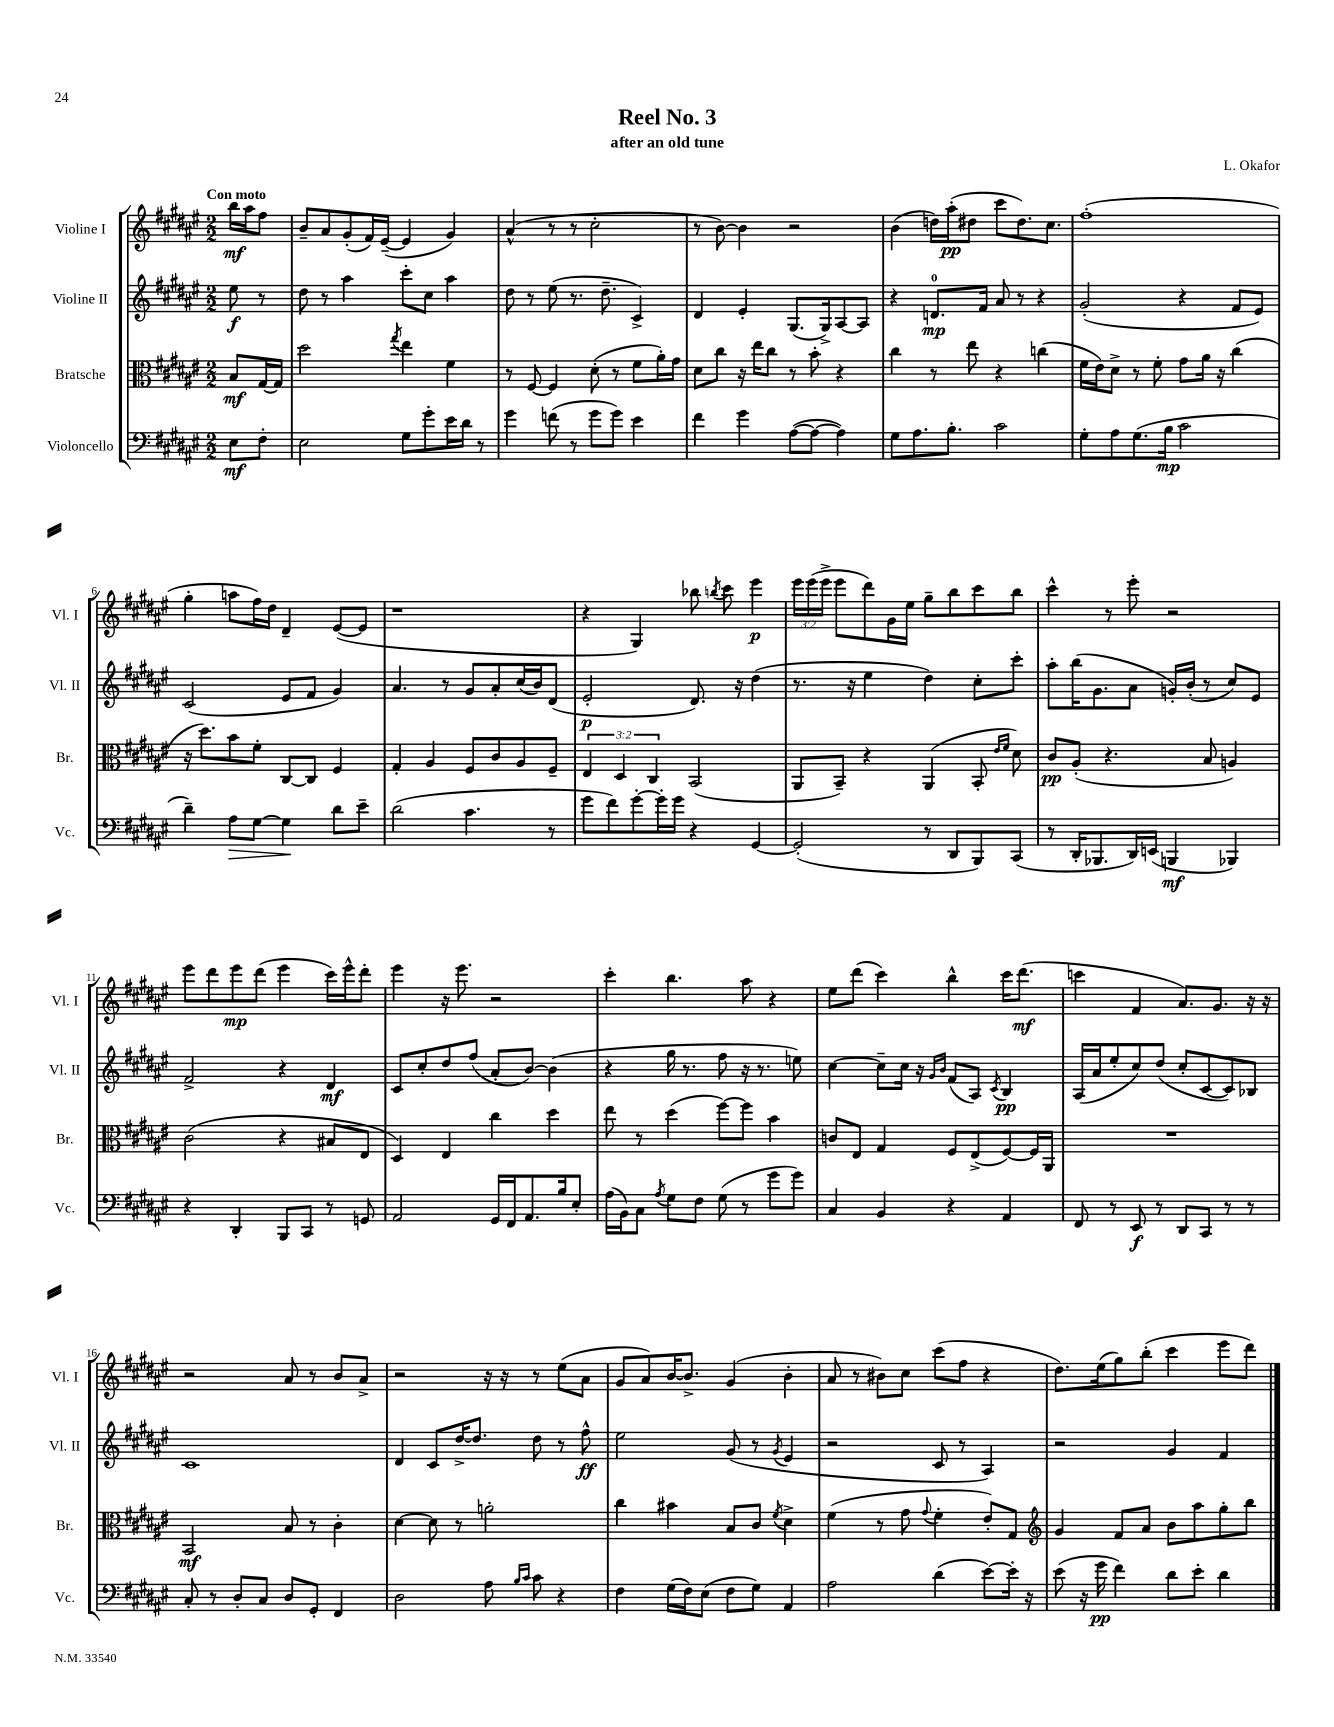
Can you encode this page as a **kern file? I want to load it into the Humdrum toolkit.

**kern	**dynam	**kern	**dynam	**kern	**dynam	**kern	**dynam
*part4	*part4	*part3	*part3	*part2	*part2	*part1	*part1
*staff4	*staff4	*staff3	*staff3	*staff2	*staff2	*staff1	*staff1
*I"Violoncello	*	*I"Bratsche	*	*I"Violine II	*	*I"Violine I	*
*I'Vc.	*	*I'Br.	*	*I'Vl. II	*	*I'Vl. I	*
*clefF4	*	*clefC3	*	*clefG2	*	*clefG2	*
*k[f#c#g#d#a#e#]	*	*k[f#c#g#d#a#e#]	*	*k[f#c#g#d#a#e#]	*	*k[f#c#g#d#a#e#]	*
*M2/2	*	*M2/2	*	*M2/2	*	*M2/2	*
=	=	=	=	=	=	=	=
!	!	!	!	!	!	!LO:TX:a:B:t=Con moto	!
8E#\L	mf	8B/L	mf	8ee#\	f	16bb\LL	mf
.	.	.	.	.	.	16aa#\J	.
8F#'\J	.	[16G#/L	.	8r	.	8ff#\J	.
.	.	16G#/JJ]	.	.	.	.	.
=1	=1	=1	=1	=1	=1	=1	=1
2E#\	.	2dd#\	.	8dd#\	.	8b~/L	.
.	.	.	.	8r	.	8a#/	.
.	.	.	.	4aa#\	.	(8g#'/	.
.	.	.	.	.	.	16f#/L)	.
.	.	.	.	.	.	([16e#~/JJ	.
.	.	8qgg#/	.	.	.	.	.
8G#\L	.	4ee#\	.	8ccc#'\L	.	4e#/]	.
8g#'\	.	.	.	8cc#\J	.	.	.
16e#\L	.	4f#\	.	4aa#\	.	4g#/)	.
16d#\JJ	.	.	.	.	.	.	.
8r	.	.	.	.	.	.	.
=2	=2	=2	=2	=2	=2	=2	=2
4g#\	.	8r	.	8dd#\	.	(4a#^^/	.
.	.	[8F#/	.	8r	.	.	.
(8fn\	.	4F#/]	.	(8ee#\	.	8r	.
8r	.	.	.	8.r	.	8r	.
8g#\L	.	(8d#'\	.	.	.	2cc#'\	.
.	.	.	.	8.dd#~\	.	.	.
8g#\J)	.	8r	.	.	.	.	.
4e#\	.	8f#\L	.	4c#^/)	.	.	.
.	.	16a#'\L)	.	.	.	.	.
.	.	16g#\JJ	.	.	.	.	.
=3	=3	=3	=3	=3	=3	=3	=3
4f#\	.	8d#\L	.	4d#/	.	8r	.
.	.	8cc#\J	.	.	.	[8b\)	.
4g#\	.	16r	.	4e#'/	.	4b\]	.
.	.	16ee#\KL	.	.	.	.	.
.	.	8cc#\J	.	.	.	.	.
([8A#\L	.	8r	.	(8.G#/L	.	2r	.
8A#\J_	.	8b'\	.	.	.	.	.
.	.	.	.	16G#^/k)	.	.	.
4A#\])	.	4r	.	[8A#/	.	.	.
.	.	.	.	8A#/J]	.	.	.
=4	=4	=4	=4	=4	=4	=4	=4
8G#\L	.	4cc#\	.	4r	.	(4b\	.
8.A#\	.	.	.	.	.	.	.
.	.	8r	.	8.dn/L	mp	16ddn\LL)	.
8.B'\J	.	.	.	.	.	(16aa#'\J	pp
.	.	8ee#\	.	.	.	8dd#X\J	.
.	.	.	.	16f#/Jk	.	.	.
2c#\	.	4r	.	8a#/	.	8ccc#\L	.
.	.	.	.	8r	.	8.dd#\)	.
.	.	(4ccn\	.	4r	.	.	.
.	.	.	.	.	.	8.cc#\J	.
=5	=5	=5	=5	=5	=5	=5	=5
8G#'\L	.	16f#\LL	.	(2g#'/	.	(1ff#'	.
.	.	16e#\J)	.	.	.	.	.
8A#\	.	8d#^\J	.	.	.	.	.
(8.G#\	.	8r	.	.	.	.	.
.	.	8f#'\	.	.	.	.	.
16B\Jk	mp	.	.	.	.	.	.
2c#\	.	8g#\L	.	4r	.	.	.
.	.	16a#\Jk	.	.	.	.	.
.	.	16r	.	.	.	.	.
.	.	(4cc#\	.	8f#/L	.	.	.
.	.	.	.	8e#/J)	.	.	.
!!LO:LB:g=z
=6	=6	=6	=6	=6	=6	=6	=6
4d#~\)	.	16r	.	(2c#/	.	4gg#'\	.
.	.	8.dd#\L)	.	.	.	.	.
!	!LO:HP:b	!	!	!	!	!	!
8A#\L	>	8b\	.	.	.	8aan\L	.
[8G#\J	.	8f#'\J	.	.	.	16ff#\L)	.
.	.	.	.	.	.	16dd#\JJ	.
4G#\]	.	[8C#/L	.	8e#/L	.	4d#~/	.
.	.	8C#/J]	.	8f#/J	.	.	.
8d#\L	]	4F#/	.	4g#/)	.	([8e#/L	.
8e#~\J	.	.	.	.	.	8e#/J]	.
=7	=7	=7	=7	=7	=7	=7	=7
(2d#\	.	4G#'/	.	4.a#/	.	1r	.
.	.	4A#/	.	.	.	.	.
.	.	.	.	8r	.	.	.
4.c#\	.	8F#/L	.	8g#/L	.	.	.
.	.	8c#/	.	8a#'/	.	.	.
.	.	8A#/	.	(16cc#/L	.	.	.
.	.	.	.	16b/J)	.	.	.
8r	.	8F#~/J	.	(8d#/J	.	.	.
=8	=8	=8	=8	=8	=8	=8	=8
8g#\L	.	6E#/	.	2e#'/	p	4r	.
8f#\)	.	.	.	.	.	.	.
.	.	6D#/	.	.	.	.	.
[8g#'\	.	.	.	.	.	4G#/)	.
.	.	6C#/	.	.	.	.	.
16g#'\L]	.	.	.	.	.	.	.
16g#\JJ	.	.	.	.	.	.	.
4r	.	(2BB/	.	8.d#/)	.	8bb-X\	.
.	.	.	.	.	.	8qbbn/	.
.	.	.	.	.	.	8ccc#\	.
.	.	.	.	16r	.	.	.
[4GG#/	.	.	.	(4dd#\	.	4eee#\	p
=9	=9	=9	=9	=9	=9	=9	=9
(2GG#'/]	.	8AA#/L	.	8.r	.	24eee#\LL	.
.	.	.	.	.	.	(24eee#\	.
.	.	.	.	.	.	24eee#^\JJ	.
.	.	8BB~/J)	.	.	.	8eee#\L	.
.	.	.	.	16r	.	.	.
.	.	4r	.	4ee#\	.	8ddd#\)	.
.	.	.	.	.	.	16g#\L	.
.	.	.	.	.	.	16ee#\JJ	.
8r	.	(4AA#/	.	4dd#\)	.	8gg#~\L	.
8DD#/L	.	.	.	.	.	8bb\	.
8BBB/)	.	8BB'/	.	8cc#'\L	.	8ccc#\	.
.	.	16qqe#/LL	.	.	.	.	.
.	.	16qqf#/JJ	.	.	.	.	.
(8CC#/J	.	8d#\)	.	8ccc#'\J	.	8bb\J	.
=10	=10	=10	=10	=10	=10	=10	=10
8r	.	8c#/L	pp	8aa#'\L	.	4ccc#^^\	.
16DD#'/KL	.	(8A#'/J	.	(16bb\K	.	.	.
8.BBB-X/	.	.	.	8.g#\	.	.	.
.	.	4.r	.	.	.	8r	.
16DD#/L)	.	.	.	8a#\J	.	8eee#'\	.
(16EEn/JJ	.	.	.	.	.	.	.
4BBBn/	mf	.	.	16gn'/LL)	.	2r	.
.	.	.	.	(16b'/JJ	.	.	.
.	.	8B/	.	8r	.	.	.
4BBB-X/)	.	4An/)	.	8cc#/L)	.	.	.
.	.	.	.	8e#/J	.	.	.
!!LO:LB:g=z
=11	=11	=11	=11	=11	=11	=11	=11
4r	.	(2c#\	.	2f#^/	.	8eee#\L	.
.	.	.	.	.	.	8ddd#\	.
4DD#'/	.	.	.	.	.	8eee#\	mp
.	.	.	.	.	.	(8ddd#\J	.
8BBB/L	.	4r	.	4r	.	4eee#\	.
8CC#/J	.	.	.	.	.	.	.
8r	.	8B#X/L	.	4d#/	mf	16ccc#\LL)	.
.	.	.	.	.	.	16eee#^^\J	.
8GGn/	.	8E#/J	.	.	.	8ddd#'\J	.
=12	=12	=12	=12	=12	=12	=12	=12
2AA#/	.	4D#/)	.	8c#/L	.	4eee#\	.
.	.	.	.	8cc#'/	.	.	.
.	.	4E#/	.	8dd#/	.	16r	.
.	.	.	.	.	.	8.eee#\	.
.	.	.	.	(8ff#/J	.	.	.
16GG#/LL	.	4cc#\	.	8a#'/L	.	2r	.
16FF#/J	.	.	.	.	.	.	.
8.AA#/	.	.	.	[8b/J)	.	.	.
.	.	4dd#\	.	(4b\]	.	.	.
16B/k	.	.	.	.	.	.	.
8E#'/J	.	.	.	.	.	.	.
=13	=13	=13	=13	=13	=13	=13	=13
(16A#\LL	.	8ee#\	.	4r	.	4ccc#'\	.
16BB\J)	.	.	.	.	.	.	.
8C#\J	.	8r	.	.	.	.	.
8qA#/	.	.	.	.	.	.	.
8G#\L	.	(4dd#\	.	16gg#\	.	4.bb\	.
.	.	.	.	8.r	.	.	.
8F#\J	.	.	.	.	.	.	.
(8G#\	.	[8ff#\L)	.	8ff#\	.	.	.
8r	.	8ff#\J]	.	16r	.	8aa#\	.
.	.	.	.	8.r	.	.	.
8g#\L	.	4b\	.	.	.	4r	.
8g#\J)	.	.	.	8een\)	.	.	.
=14	=14	=14	=14	=14	=14	=14	=14
4C#/	.	8cn/L	.	[4cc#\	.	8ee#\L	.
.	.	8E#/J	.	.	.	(8ddd#\J	.
4BB/	.	4G#/	.	8cc#~\L]	.	4ccc#\)	.
.	.	.	.	16cc#\Jk	.	.	.
.	.	.	.	16r	.	.	.
.	.	.	.	16qqg#/LL	.	.	.
.	.	.	.	16qqb/JJ	.	.	.
4r	.	8F#/L	.	(8f#/L	.	4bb^^\	.
.	.	(8E#^/	.	8A#/J)	.	.	.
.	.	.	.	8qc#/	.	.	.
4AA#/	.	[8F#/)	.	4B/	pp	16ccc#\KL	.
.	.	.	.	.	.	(8.ddd#\J	mf
.	.	16F#/L]	.	.	.	.	.
.	.	16AA#/JJ	.	.	.	.	.
=15	=15	=15	=15	=15	=15	=15	=15
8FF#/	.	1r	.	(16A#/LL	.	4cccn\	.
.	.	.	.	16a#/J	.	.	.
8r	.	.	.	8ee#'/	.	.	.
8EE#/	f	.	.	8cc#/)	.	4f#/	.
8r	.	.	.	(8dd#/J	.	.	.
8DD#/L	.	.	.	8cc#'/L	.	8.a#/L)	.
8CC#/J	.	.	.	[8c#/	.	.	.
.	.	.	.	.	.	8.g#/J	.
8r	.	.	.	8c#/])	.	.	.
8r	.	.	.	8B-X/J	.	16r	.
.	.	.	.	.	.	16r	.
!!LO:LB:g=z
=16	=16	=16	=16	=16	=16	=16	=16
8C#'/	.	2BB/	mf	1c#	.	2r	.
8r	.	.	.	.	.	.	.
8D#'/L	.	.	.	.	.	.	.
8C#/J	.	.	.	.	.	.	.
8D#/L	.	8B/	.	.	.	8a#/	.
8GG#'/J	.	8r	.	.	.	8r	.
4FF#/	.	4c#'\	.	.	.	8b/L	.
.	.	.	.	.	.	8a#^/J	.
=17	=17	=17	=17	=17	=17	=17	=17
2D#\	.	[4d#\	.	4d#/	.	2r	.
.	.	8d#\]	.	8c#/L	.	.	.
.	.	8r	.	[16dd#^/K	.	.	.
.	.	.	.	8.dd#/J]	.	.	.
8A#\	.	2an'\	.	.	.	16r	.
.	.	.	.	.	.	16r	.
16qqB/LL	.	.	.	.	.	.	.
16qqc#/JJ	.	.	.	.	.	.	.
8c#\	.	.	.	8dd#\	.	8r	.
4r	.	.	.	8r	.	(8ee#\L	.
.	.	.	.	8ff#^^\	ff	8a#\J	.
=18	=18	=18	=18	=18	=18	=18	=18
4F#\	.	4cc#\	.	2ee#\	.	8g#/L	.
.	.	.	.	.	.	8a#/)	.
(16G#\LL	.	4b#X\	.	.	.	[16b/K	.
16F#\J)	.	.	.	.	.	8.b^/J]	.
(8E#\J	.	.	.	.	.	.	.
8F#\L	.	8B/L	.	(8g#/	.	(4g#/	.
8G#\J)	.	8c#/J	.	8r	.	.	.
.	.	8qf#/	.	8qg#/	.	.	.
4AA#/	.	4d#^\	.	4e#/	.	4b'\	.
=19	=19	=19	=19	=19	=19	=19	=19
2A#\	.	(4f#\	.	2r	.	8a#/	.
.	.	.	.	.	.	8r	.
.	.	8r	.	.	.	8b#X\L)	.
.	.	8g#\	.	.	.	8cc#\J	.
.	.	8qqg#/	.	.	.	.	.
(4d#\	.	4f#'\	.	8c#/	.	(8ccc#\L	.
.	.	.	.	8r	.	8ff#\J	.
[8e#\L)	.	8e#'/L)	.	4A#/)	.	4r	.
16e#'\Jk]	.	8G#/J	.	.	.	.	.
16r	.	.	.	.	.	.	.
=20	=20	=20	=20	=20	=20	=20	=20
*	*	*clefG2	*	*	*	*	*
(8e#\	.	4g#/	.	2r	.	8.dd#\L)	.
16r	.	.	.	.	.	.	.
16g#\	pp	.	.	.	.	(16ee#\k	.
4f#\)	.	8f#/L	.	.	.	8gg#\)	.
.	.	8a#/J	.	.	.	(8bb'\J	.
8d#\L	.	8b\L	.	4g#/	.	4ccc#\	.
8e#'\J	.	8aa#\	.	.	.	.	.
4d#\	.	8gg#'\	.	4f#/	.	8eee#\L	.
.	.	8bb\J	.	.	.	8ddd#\J)	.
==	==	==	==	==	==	==	==
*-	*-	*-	*-	*-	*-	*-	*-
